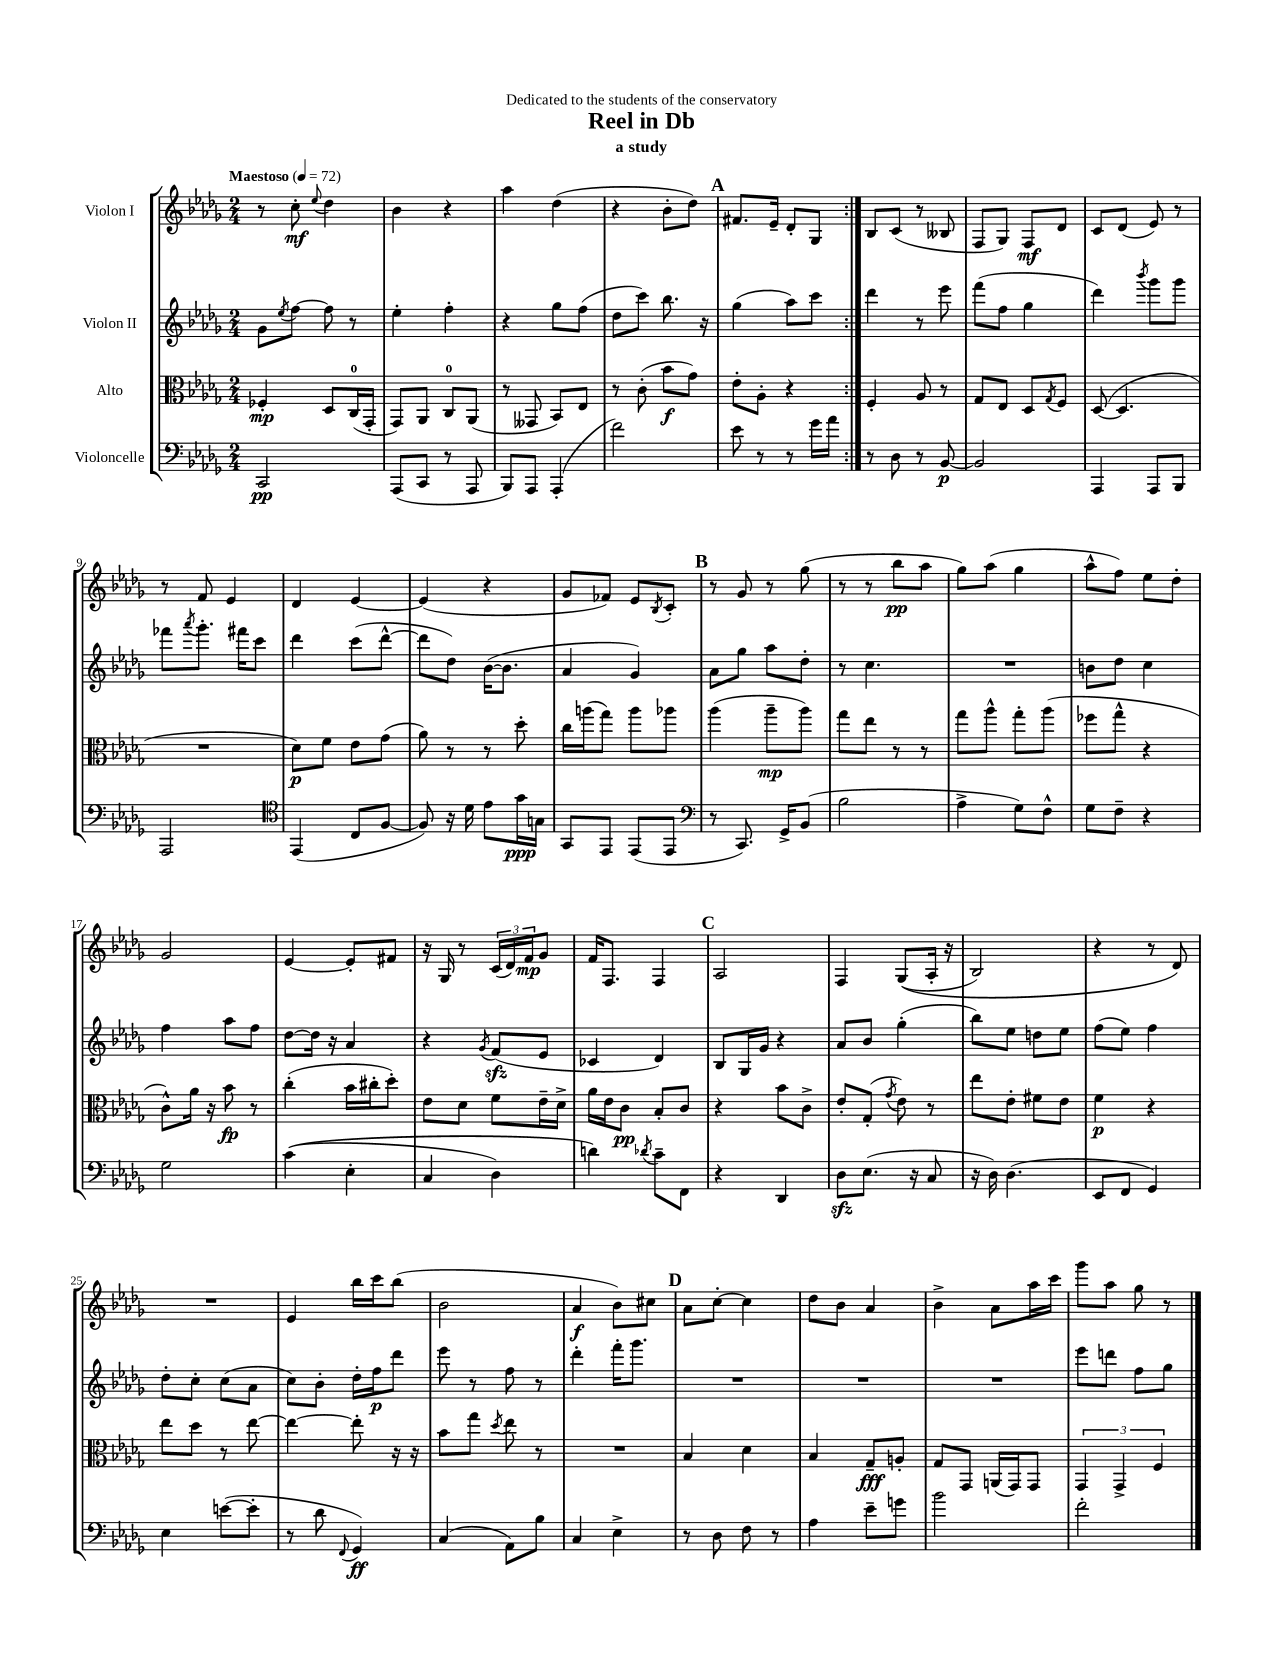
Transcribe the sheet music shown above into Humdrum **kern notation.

**kern	**kern	**kern	**kern
*staff4	*staff3	*staff2	*staff1
*clefF4	*clefC3	*clefG2	*clefG2
*k[b-e-a-d-g-]	*k[b-e-a-d-g-]	*k[b-e-a-d-g-]	*k[b-e-a-d-g-]
*M2/4	*M2/4	*M2/4	*M2/4
*MM72	*MM72	*MM72	*MM72
2CC/	4F-'/	8g-\L	8r
.	.	8qee-/	.
.	.	[8ff\J	8cc'\
.	.	.	8qqee-/
.	8D-/L	8ff\]	4dd-\
.	(16C/L	8r	.
.	16GG-'/JJ	.	.
=	=	=	=
(8AAA-/L	8GG-/L)	4ee-'\	4b-\
8CC/J	8AA-/J	.	.
8r	8C/L	4ff'\	4r
8AAA-/	(8AA-/J	.	.
=	=	=	=
8BBB-/L)	8r	4r	4aa-\
8AAA-/J	8GG--/	.	.
(4AAA-'/	8BB-/L)	8gg-\L	(4dd-\
.	8E-/J	(8ff\J	.
=	=	=	=
2f\)	8r	8dd-\L	4r
.	(8c'\	8ccc\J)	.
.	8b-\L	8.bb-\	8b-'\L
.	8g-\J)	.	8dd-\J)
.	.	16r	.
=	=	=	=
8e-\	8e-'\L	(4gg-\	8.f#/L
8r	8A-'\J	.	.
.	.	.	16e-~/Jk
8r	4r	8aa-\L)	8d-'/L
16g-\LL	.	8ccc\J	8G-/J
16a-\JJ	.	.	.
=:|!	=:|!	=:|!	=:|!
8r	4F'/	4ddd-\	8B-/L
8D-\	.	.	(8c/J
8r	8A-/	8r	8r
[8BB-/	8r	8eee-\	8B--/
=	=	=	=
2BB-/]	8G-/L	(8fff\L	8F/L
.	8E-/J	8ff\J	8G-/J)
.	8D-/L	4gg-\	8F/L
.	8qG-/	.	.
.	8F/J	.	8d-/J
=	=	=	=
4AAA-/	([8D-/	4ddd-\)	8c/L
.	4.D-/]	.	(8d-/J
.	.	8qbbb-/	.
8AAA-/L	.	8ggg-\L	8e-/)
8BBB-/J	.	8ggg-\J	8r
=	=	=	=
2AAA-/	2r	8fff-\L	8r
.	.	8qaaa-/	.
.	.	8.ggg-'\J	8f/
.	.	.	4e-/
.	.	16fff#\LK	.
.	.	8ccc\J	.
=	=	=	=
*clefC4	*	*	*
(4EE-/	8d-\L)	4ddd-\	4d-/
.	8f\J	.	.
8C/L	8e-\L	(8ccc\L	[4e-/
[8F/J	(8g-\J	[8ddd-^^\J	.
=	=	=	=
8F/])	8a-\)	8ddd-\]L	(4e-/]
16r	8r	8dd-\J)	.
16d-\	.	.	.
8e-\L	8r	([16b-\LK	4r
.	.	8.b-\]J	.
16g-\L	8dd-'\	.	.
16G\JJ	.	.	.
=	=	=	=
8GG-/L	16cc\LL	4a-/	8g-/L
.	(16aa\J	.	.
8EE-/J	8gg-\J)	.	8f-/J)
(8EE-/L	8aa\L	4g-/)	8e-/L
.	.	.	8qB-/
8EE-/J	8aa-\J	.	8c'/J
=	=	=	=
*clefF4	*	*	*
8r	(4aa-\	8a-\L	8r
8.CC/)	.	8gg-\J	8g-/
.	8aa-~\L	8aa-\L	8r
16GG-^/LK	.	.	.
(8BB-/J	8aa-\J)	8dd-'\J	(8gg-\
=	=	=	=
2B-\	8gg-\L	8r	8r
.	8ee-\J	4.cc\	8r
.	8r	.	8bb-\L
.	8r	.	8aa-\J
=	=	=	=
4A-^\	8gg-\L	2r	8gg-\L)
.	8aa-^^\J	.	(8aa-\J
8G-\L)	8gg-'\L	.	4gg-\
8F^^\J	(8aa-\J	.	.
=	=	=	=
8G-\L	8ff-\L	8b\L	8aa-^^\L
8F~\J	8gg-^^\J	8dd-\J	8ff\J)
4r	4r	4cc\	8ee-\L
.	.	.	8dd-'\J
=	=	=	=
2G-\	8c^^\L)	4ff\	2g-/
.	16a-\Jk	.	.
.	16r	.	.
.	8b-\	8aa-\L	.
.	8r	8ff\J	.
=	=	=	=
&((4c\	(4cc'\	[8dd-\L	[4e-/
.	.	16dd-\]Jk	.
.	.	16r	.
4E-'\	16b-\LL	4a-/	8e-'/]L
.	16cc#'\J	.	.
.	8dd-'\J)	.	8f#/J
=	=	=	=
4C/	8e-\L	4r	16r
.	.	.	16G-/
.	8d-\J	.	8r
.	.	8qg-/	.
4D-\)	8f\L	(8f/L	(24c/LL
.	.	.	24d-/)
.	.	.	24f/J
.	16e-~\L	8e-/J	8g-/J
.	16d-^\JJ	.	.
=	=	=	=
4d\&)	16a-\LL	4c-/	16f/LK
.	16e-\J	.	8.F/J
.	8c\J	.	.
8qd-/	.	.	.
8c~\L	8B-'/L	4d-/)	4F/
8FF\J	8c/J	.	.
=	=	=	=
4r	4r	8B-/L	2A-/
.	.	16G-/L	.
.	.	16g-/JJ	.
4DD-/	8b-\L	4r	.
.	8c^\J	.	.
=	=	=	=
8D-\L	8e-'/L	8a-/L	4F/
(8.E-\J	(8G-'/J	8b-/J	.
.	8qg-/	.	.
.	8e-\)	(4gg-'\	&((8G-/L
16r	.	.	.
8C/	8r	.	16A-'/Jk
.	.	.	16r
=	=	=	=
16r	8ee-\L	8bb-\L)	2B-/)
16D-\)	.	.	.
(4.D-\	8e-'\J	8ee-\J	.
.	8f#\L	8dd\L	.
.	8e-\J	8ee-\J	.
=	=	=	=
8EE-/L	4f\	(8ff\L	4r
8FF/J	.	8ee-\J)	.
4GG-/)	4r	4ff\	8r
.	.	.	8d-/&)
=	=	=	=
4E-\	8ee-\L	8dd-'\L	2r
.	8dd-\J	8cc'\J	.
([8e\L	8r	(8cc\L	.
8e'\]J	[8ee-\	8a-\J	.
=	=	=	=
8r	4ee-\_	8cc\L)	4e-/
8d-\	.	8b-'\J	.
8qqFF/	.	.	.
4GG-/)	8ee-'\]	16dd-'\LL	16bb-\LL
.	.	16ff\J	16ccc\J
.	16r	8ddd-\J	(8bb-\J
.	16r	.	.
=	=	=	=
(4C/	8b-\L	8eee-\	2b-\
.	8gg-\J	8r	.
.	8qdd-/	.	.
8AA-\L)	8ee-\	8ff\	.
8B-\J	8r	8r	.
=	=	=	=
4C/	2r	4ddd-'\	4a-/
4E-^\	.	16fff'\LK	8b-\L)
.	.	8.ggg-\J	.
.	.	.	8cc#\J
=	=	=	=
8r	4B-/	2r	8a-\L
8D-\	.	.	[8cc'\J
8F\	4d-\	.	4cc\]
8r	.	.	.
=	=	=	=
4A-\	4B-/	2r	8dd-\L
.	.	.	8b-\J
8e-~\L	8G-~/L	.	4a-/
8g\J	8A'/J	.	.
=	=	=	=
2b-\	8G-/L	2r	4b-^\
.	8GG-/J	.	.
.	(16AA/LL	.	8a-\L
.	16GG-/J)	.	.
.	8GG-/J	.	16aa-\L
.	.	.	16ccc\JJ
=	=	=	=
2f'\	6GG-/	8eee-\L	8ggg-\L
.	.	8ddd\J	8aa-\J
.	6GG-^/	.	.
.	.	8ff\L	8gg-\
.	6F/	.	.
.	.	8gg-\J	8r
==	==	==	==
*-	*-	*-	*-
